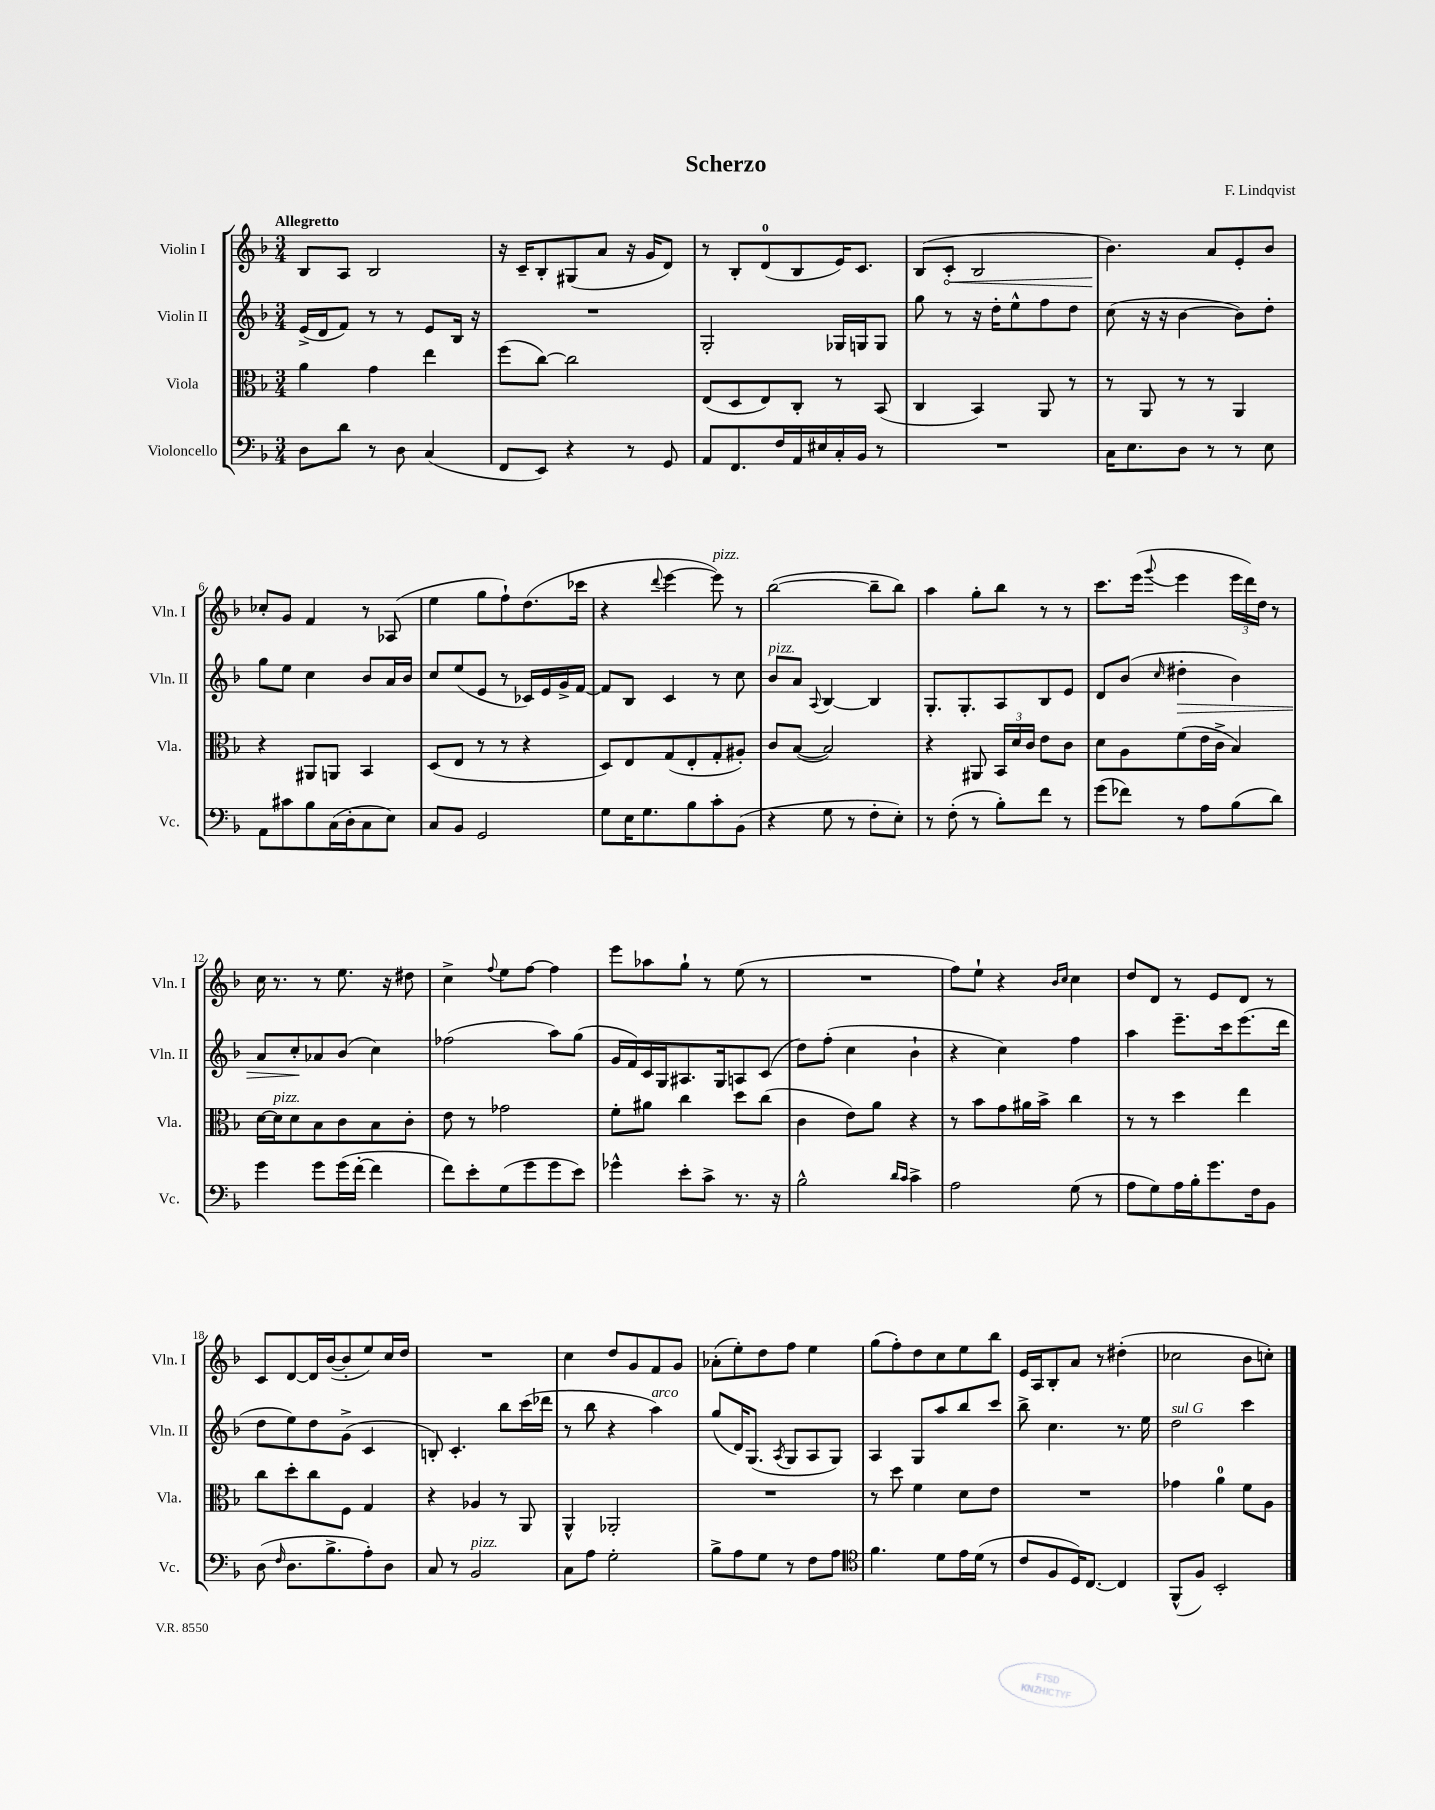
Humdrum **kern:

**kern	**kern	**kern	**kern
*staff4	*staff3	*staff2	*staff1
*clefF4	*clefC3	*clefG2	*clefG2
*k[b-]	*k[b-]	*k[b-]	*k[b-]
*M3/4	*M3/4	*M3/4	*M3/4
8D\L	4a\	(16e^/LL	8B-/L
.	.	16d/J	.
8d\J	.	8f/J)	8A/J
8r	4g\	8r	2B-/
8D\	.	8r	.
(4C/	4ee\	8e/L	.
.	.	16B-/Jk	.
.	.	16r	.
=	=	=	=
8FF/L	(8ff\L	2.r	16r
.	.	.	16c~/LK
8EE/J)	[8cc\J)	.	8B-'/
4r	2cc\]	.	(8G#/
.	.	.	8a/J
8r	.	.	16r
.	.	.	16g/LK
8GG/	.	.	8d/J)
=	=	=	=
8AA/L	(8E/L	2G'/	8r
8.FF/	8D/	.	8B-'/L
.	8E/)	.	(8d/
16F/L	.	.	.
16AA/	8C'/J	.	8B-/
16E#/	.	.	.
16C'/	8r	16G-/LL	16e/K)
16BB-/JJ	.	16G/J	8.c/J
8r	(8BB-/	8G/J	.
=	=	=	=
2.r	4C/	8gg\	(8B-/L
.	.	8r	8c'/J
.	4BB-/)	16r	2B-/
.	.	16dd'\LK	.
.	.	8ee^^\	.
.	8AA/	8ff\	.
.	8r	8dd\J	.
=	=	=	=
16C\LK	8r	(8cc\	4.b-\)
8.E\	.	.	.
.	8AA/	16r	.
.	.	16r	.
8D\J	8r	[4b-\	.
8r	8r	.	8a/L
8r	4AA/	8b-\]L)	8e'/
8E\	.	8dd'\J	8b-/J
=	=	=	=
8AA\L	4r	8gg\L	8cc-'/L
8c#\	.	8ee\J	8g/J
8B-\	8AA#/L	4cc\	4f/
(16C\L	8AA/J	.	.
16D'\J	.	.	.
8C\	4BB-/	8b-/L	8r
8E\J)	.	16a/L	(8A-/
.	.	16b-/JJ	.
=	=	=	=
8C/L	(8D/L	8cc/L	4ee\
8BB-/J	8E/J	(8ee/	.
2GG/	8r	8e/J	8gg\L
.	8r	8r	8ff`\)
.	4r	16c-/LL)	(8.dd\
.	.	16e/	.
.	.	16g^/	.
.	.	[16f/JJ	16ccc-\Jk
=	=	=	=
8G\L	8D/L)	8f/]L	4r
16E\K	8E/	8B-/J	.
8.G\	.	.	.
.	.	.	8qqddd/
.	(8G/	4c/	[4eee\
8B-\	8E'/	.	.
8c'\	8G'/	8r	8eee\])
(8BB-\J	8A#'/J)	8cc\	8r
=	=	=	=
4r	8c/L	8b-/L	([2bb-\
.	([8B-/J	8a/J	.
.	.	8qqA/	.
8G\	2B-/])	[4B-/	.
8r	.	.	.
8F'\L	.	4B-/]	8bb-~\]L
8E'\J)	.	.	8bb-\J)
=	=	=	=
8r	4r	8.G'/L	4aa\
(8F'\	.	.	.
.	.	8.G'/	.
8r	8AA#/	.	8gg'\L
8B-'\L)	24BB-/LL	8A/	8bb-\J
.	24d/	.	.
.	24c/JJ	.	.
8f\J	8e\L	8B-/	8r
8r	8c\J	8e/J	8r
=	=	=	=
(8g\L	8d\L	8d/L	8.ccc\L
8f-\J)	8A\	(8b-/J	.
.	.	.	(16eee\Jk
.	.	16qqcc/	8qqggg/
8r	(8f\	4dd#'\	4eee\
8A\L	16e\L	.	.
.	16c^\JJ	.	.
(8B-\	4B-/)	4b-\)	24eee\LL
.	.	.	24ddd\)
.	.	.	24dd\JJ
8d\J)	.	.	8r
=	=	=	=
4g\	[16d\LL	8a/L	16cc\
.	16d\]J	.	8.r
.	8d\	8cc'/	.
8g\L	8B-\	8a-/	8r
(16g\L	8c\	(8b-/J	8.ee\
[16f'\JJ	.	.	.
4f\]	8B-\	4cc\)	.
.	.	.	16r
.	8c'\J	.	8dd#\
=	=	=	=
8f\L)	8e\	(2ff-\	4cc^\
8e'\	8r	.	.
.	.	.	8qqff/
(8G\	2g-\	.	8ee\L
8g\	.	.	[8ff\J
8g\	.	8aa\L)	4ff\]
8e\J)	.	(8gg\J	.
=	=	=	=
4g-^^\	8f'\L	16g/LL	8eee\L
.	.	16f/)	.
.	8a#\J	16c/	8aa-\
.	.	16G/J	.
8e'\L	4cc\	8.A#/	8gg`\J
8c^\J	.	.	8r
.	.	16G/k	.
8.r	8dd\L	8A/	(8ee\
.	(8cc\J	(8c/J	8r
16r	.	.	.
=	=	=	=
2B-^^\	4c\	8dd\L)	2.r
.	.	(8ff'\J	.
.	8e\L)	4cc\	.
.	8a\J	.	.
16qqd/LL	.	.	.
16qqc/JJ	.	.	.
4c^\	4r	4b-`\	.
=	=	=	=
2A\	8r	4r	8ff\L)
.	8b-\L	.	8ee`\J
.	8g\	4cc\)	4r
.	16a#\L	.	.
.	16b-^\JJ	.	.
.	.	.	16qqb-/LL
.	.	.	16qqcc/JJ
(8G\	4cc\	4ff\	4cc\
8r	.	.	.
=	=	=	=
8A\L	8r	4aa\	8dd/L
8G\)	8r	.	8d/J
16A\L	4dd\	8.eee~\L	8r
16B-'\J	.	.	.
8.g\	.	.	8e/L
.	.	16ccc\k	.
.	4ee\	(8.eee\	8d/J
16F\k	.	.	.
8BB-\J	.	.	8r
.	.	16ddd\Jk	.
=	=	=	=
(8D\	8cc\L	8dd\L	8c/L
16qqF/	.	.	.
8.D\L	8dd'\	8ee\)	[8d/
.	8cc\	8dd\	16d/]L
8.B-^\	.	.	([16b-/J
.	8F\J	(8g^\J	8b-'/]
8A'\)	4G/	4c/	8ee/)
8D\J	.	.	16cc/L
.	.	.	16dd/JJ
=	=	=	=
8C/	4r	8B'/)	2.r
8r	.	4.c'/	.
2BB-/	4A-/	.	.
.	8r	8bb-\L	.
.	8AA/	(16ccc\L	.
.	.	16ddd-\JJ	.
=	=	=	=
8C\L	4AA^^/	8r	4cc\
8A\J	.	8bb-\	.
2G'\	2AA-'/	4r	8dd/L
.	.	.	8g/
.	.	4aa\)	8f/
.	.	.	8g/J
=	=	=	=
8B-^\L	2.r	(8gg/L	(8a-'\L
8A\	.	16d/K)	8ee'\)
.	.	(8.G/J	.
8G\J	.	.	8dd\
.	.	8qA/	.
8r	.	8G/L	8ff\J
8F\L	.	8A/	4ee\
8A\J	.	8G/J)	.
=	=	=	=
*clefC4	*	*	*
4.f\	8r	4A/	(8gg\L
.	8dd\	.	8ff'\)
.	4f\	8G/L	8dd\
8d\L	.	8aa/	8cc\
16e\L	8d\L	8bb-/	8ee\
(16d\JJ	.	.	.
8r	8e\J	8ccc/J	8bb-\J
=	=	=	=
8c/L	2.r	8bb-^\	16e/LL
.	.	.	16A/J
8F/	.	4.cc\	8B-'/
16D/K)	.	.	8a/J
[8.C/J	.	.	.
.	.	.	8r
4C/]	.	8.r	(4dd#'\
.	.	16ee\	.
=	=	=	=
(8FF^^/L	4g-\	2dd\	2cc-\
8F/J)	.	.	.
2BB-'/	4a\	.	.
.	8f\L	4ccc\	8b-\L
.	8A\J	.	8cc'\J)
==	==	==	==
*-	*-	*-	*-
